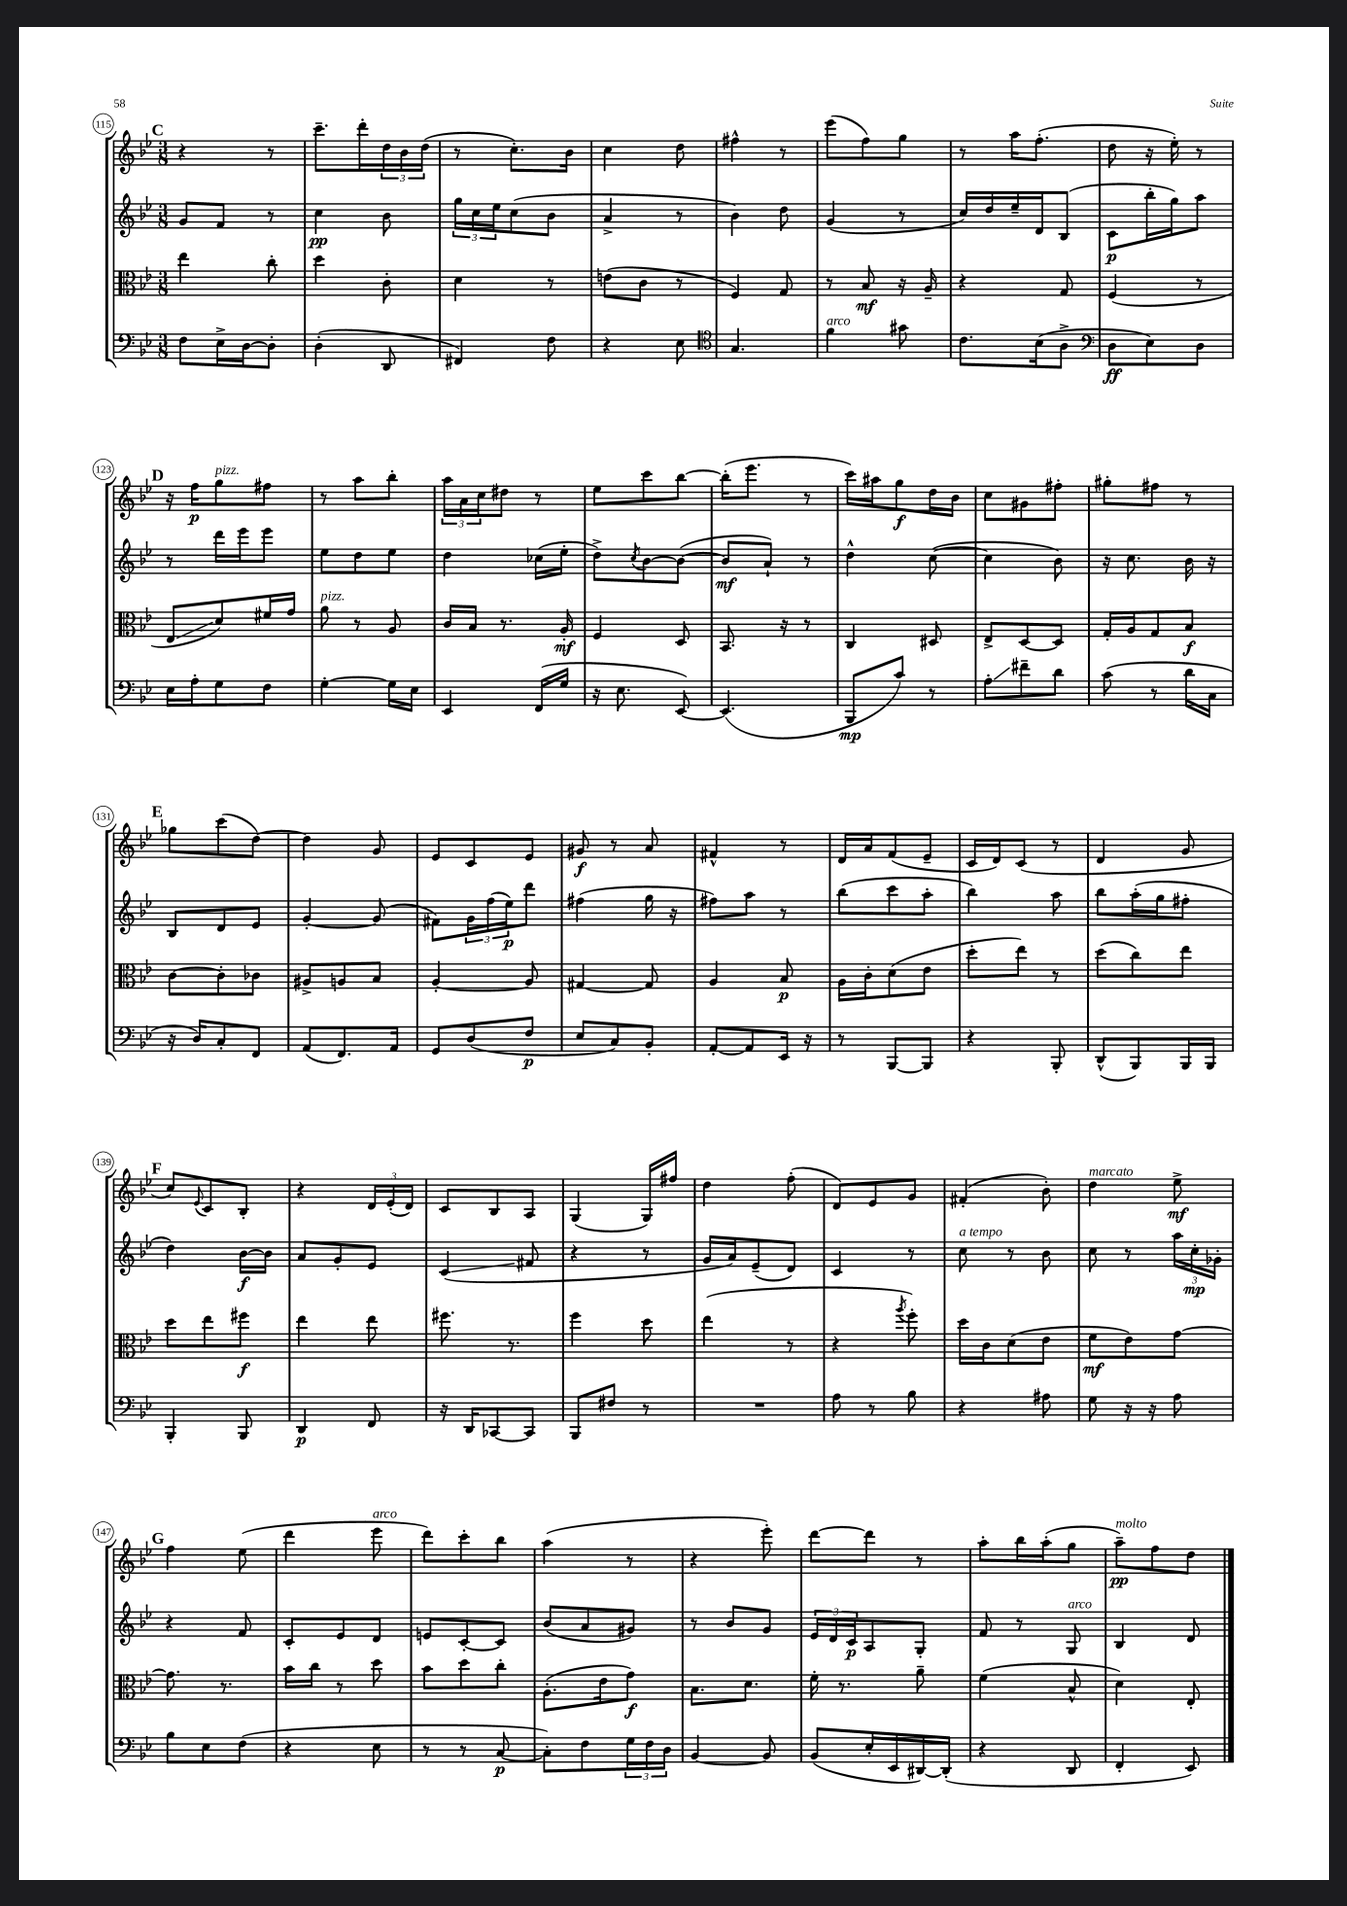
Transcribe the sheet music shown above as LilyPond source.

<<
\new StaffGroup <<
\new Staff = "s0" {
    \clef treble \key bes \major \numericTimeSignature \time 3/8
    \mark \markup { \bold "C" } r4 r8 |
    c'''8.-- d'''16-. \tuplet 3/2 { d''16 bes'16 d''16( } |
    r8 c''8.-.) bes'16 |
    c''4 d''8 |
    fis''4-^ r8 |
    ees'''8( f''8) g''8 |
    r8 a''16 f''8.-.( |
    d''8 r16 ees''16-.) r8 |
    \mark \markup { \bold "D" } r16 f''16\p g''8^\markup { \italic "pizz." } fis''8 |
    r8 a''8 bes''8-. |
    \tuplet 3/2 { a''16 a'16 c''16 } dis''8 r8 |
    ees''8 c'''8 bes''8~ |
    bes''16-.( ees'''8. r8 |
    c'''16) ais''16 g''8\f d''16 bes'16 |
    c''8 gis'8 fis''8-. |
    gis''8-. fis''8 r8 |
    \mark \markup { \bold "E" } ges''8 c'''8( d''8~) |
    d''4 g'8 |
    ees'8 c'8 ees'8 |
    gis'8\f r8 a'8 |
    fis'4-^ r8 |
    d'16 a'16 f'8( ees'8-- |
    c'16 d'16) c'8( r8 |
    d'4 g'8 |
    \mark \markup { \bold "F" } c''8) \appoggiatura { ees'8 } c'8 bes8-. |
    r4 \tuplet 3/2 { d'16 ees'16-.( d'16) } |
    c'8 bes8 a8 |
    g4( g16) fis''16 |
    d''4 f''8-.( |
    d'8) ees'8 g'8 |
    fis'4-.( bes'8-.) |
    d''4^\markup { \italic "marcato" } ees''8->\mf |
    \mark \markup { \bold "G" } f''4 ees''8( |
    d'''4 ees'''8^\markup { \italic "arco" } |
    d'''8) c'''8-. bes''8 |
    a''4( r8 |
    r4 ees'''8-.) |
    d'''8~ d'''8 r8 |
    a''8-. bes''16 a''16-.( g''8 |
    a''8--\pp^\markup { \italic "molto" }) f''8 d''8 \bar "|." |
}
\new Staff = "s1" {
    \clef treble \key bes \major \numericTimeSignature \time 3/8
    \mark \markup { \bold "C" } g'8 f'8 r8 |
    c''4\pp bes'8 |
    \tuplet 3/2 { g''16 c''16 ees''16 } c''8( bes'8 |
    a'4-> r8 |
    bes'4) d''8 |
    g'4( r8 |
    c''16) d''16 ees''16-- d'16 bes8( |
    c'8\p bes''16-. g''16) a''8 |
    \mark \markup { \bold "D" } r8 d'''16 ees'''16 ees'''8 |
    ees''8 d''8 ees''8 |
    d''4 ces''16( ees''16-. |
    d''8->) \acciaccatura { c''8 } bes'8~ bes'8~( |
    bes'8\mf a'8-!) r8 |
    d''4-^ c''8~( |
    c''4 bes'8) |
    r16 c''8. bes'16 r16 |
    \mark \markup { \bold "E" } bes8 d'8 ees'8 |
    g'4~-. g'8( |
    fis'8) \tuplet 3/2 { g'16 f''16( ees''16\p) } d'''8 |
    fis''4( g''16 r16 |
    fis''8) a''8 r8 |
    bes''8( c'''8 a''8-. |
    bes''4) a''8 |
    bes''8 a''16-.( g''16 fis''8-. |
    \mark \markup { \bold "F" } d''4) bes'16~\f bes'16 |
    a'8 g'8-. ees'8 |
    c'4\glissando( fis'8 |
    r4 r8 |
    g'16 a'16) ees'8--( d'8) |
    c'4 r8 |
    c''8^\markup { \italic "a tempo" } r8 bes'8 |
    c''8 r8 \tuplet 3/2 { a''16 c''16-.\mp ges'16-. } |
    \mark \markup { \bold "G" } r4 f'8 |
    c'8-. ees'8 d'8 |
    e'8 c'8~-. c'8 |
    bes'8( a'8 gis'8) |
    r8 bes'8 g'8 |
    \tuplet 3/2 { ees'16 d'16 c'16\p } a8 g8-. |
    f'8 r8 g8^\markup { \italic "arco" } |
    bes4 d'8 \bar "|." |
}
\new Staff = "s2" {
    \clef alto \key bes \major \numericTimeSignature \time 3/8
    \mark \markup { \bold "C" } ees''4 c''8-. |
    d''4 c'8-. |
    d'4 r8 |
    e'8( c'8 r8 |
    f4) g8 |
    r8 bes8\mf r16 a16-- |
    r4 g8 |
    f4( r8 |
    \mark \markup { \bold "D" } ees8\glissando d'8) fis'16 g'16 |
    a'8^\markup { \italic "pizz." } r8 a8 |
    c'16 bes16 r8. a16-.\mf |
    f4 d8 |
    bes,8. r16 r8 |
    c4 dis8 |
    ees8-> d8~ d8 |
    g16-. a16 g8 bes8\f |
    \mark \markup { \bold "E" } c'8~ c'8-. ces'8 |
    ais8-> a8 bes8 |
    a4~-. a8 |
    gis4~ gis8 |
    a4 bes8\p |
    a16 c'16-. d'8( ees'8 |
    d''8-. ees''8) r8 |
    d''8( c''8) ees''8 |
    \mark \markup { \bold "F" } d''8 ees''8 fis''8\f |
    ees''4 ees''8 |
    fis''8. r8. |
    f''4 d''8 |
    ees''4( r8 |
    r4 \acciaccatura { a''8 } f''8-.) |
    d''16 c'16 d'8( ees'8 |
    f'8\mf ees'8) g'8~ |
    \mark \markup { \bold "G" } g'8. r8. |
    bes'16 c''16 r8 d''8 |
    bes'8 d''8 c''8-. |
    a8.-.( ees'16 g'8\f) |
    bes8. d'8. |
    f'16-. r8. a'8-- |
    f'4( bes8-^ |
    d'4) ees8-. \bar "|." |
}
\new Staff = "s3" {
    \clef bass \key bes \major \numericTimeSignature \time 3/8
    \mark \markup { \bold "C" } f8 ees16-> d16~ d8-. |
    d4-.( d,8 |
    fis,4) f8 |
    r4 ees8 |
    \clef tenor g4. |
    f'4^\markup { \italic "arco" } gis'8 |
    c'8. bes16( a8-> |
    \clef bass d8\ff ees8) d8 |
    \mark \markup { \bold "D" } ees16 a16-. g8 f8 |
    g4~-. g16 ees16 |
    ees,4 f,16( g16 |
    r16 ees8. ees,8~) |
    ees,4.( |
    bes,,8\mp c'8) r8 |
    a8-.\glissando fis'8-- d'8 |
    c'8( r8 d'16 c16 |
    \mark \markup { \bold "E" } r16 d16) c8-. f,8 |
    a,8( f,8.) a,16 |
    g,8 d8( f8\p |
    ees8 c8) bes,8-. |
    a,8~-. a,8 ees,16 r16 |
    r8 bes,,8~ bes,,8 |
    r4 bes,,8-. |
    d,8-^( bes,,8) bes,,16 bes,,16 |
    \mark \markup { \bold "F" } bes,,4-. bes,,8 |
    d,4\p f,8 |
    r16 d,16 ces,8~ ces,8 |
    bes,,8 fis8 r8 |
    R4. |
    a8 r8 bes8 |
    r4 ais8 |
    g8 r16 r16 a8 |
    \mark \markup { \bold "G" } bes8 ees8 f8( |
    r4 ees8 |
    r8 r8 c8~\p |
    c8-.) f8 \tuplet 3/2 { g16 f16 d16 } |
    bes,4~ bes,8 |
    bes,8( ees16-. ees,16 dis,16~) dis,16-.( |
    r4 d,8 |
    f,4-. ees,8) \bar "|." |
}
>>
>>
\layout { \context { \Score currentBarNumber = #115 \override BarNumber.stencil = #(make-stencil-circler 0.1 0.3 ly:text-interface::print) } }
